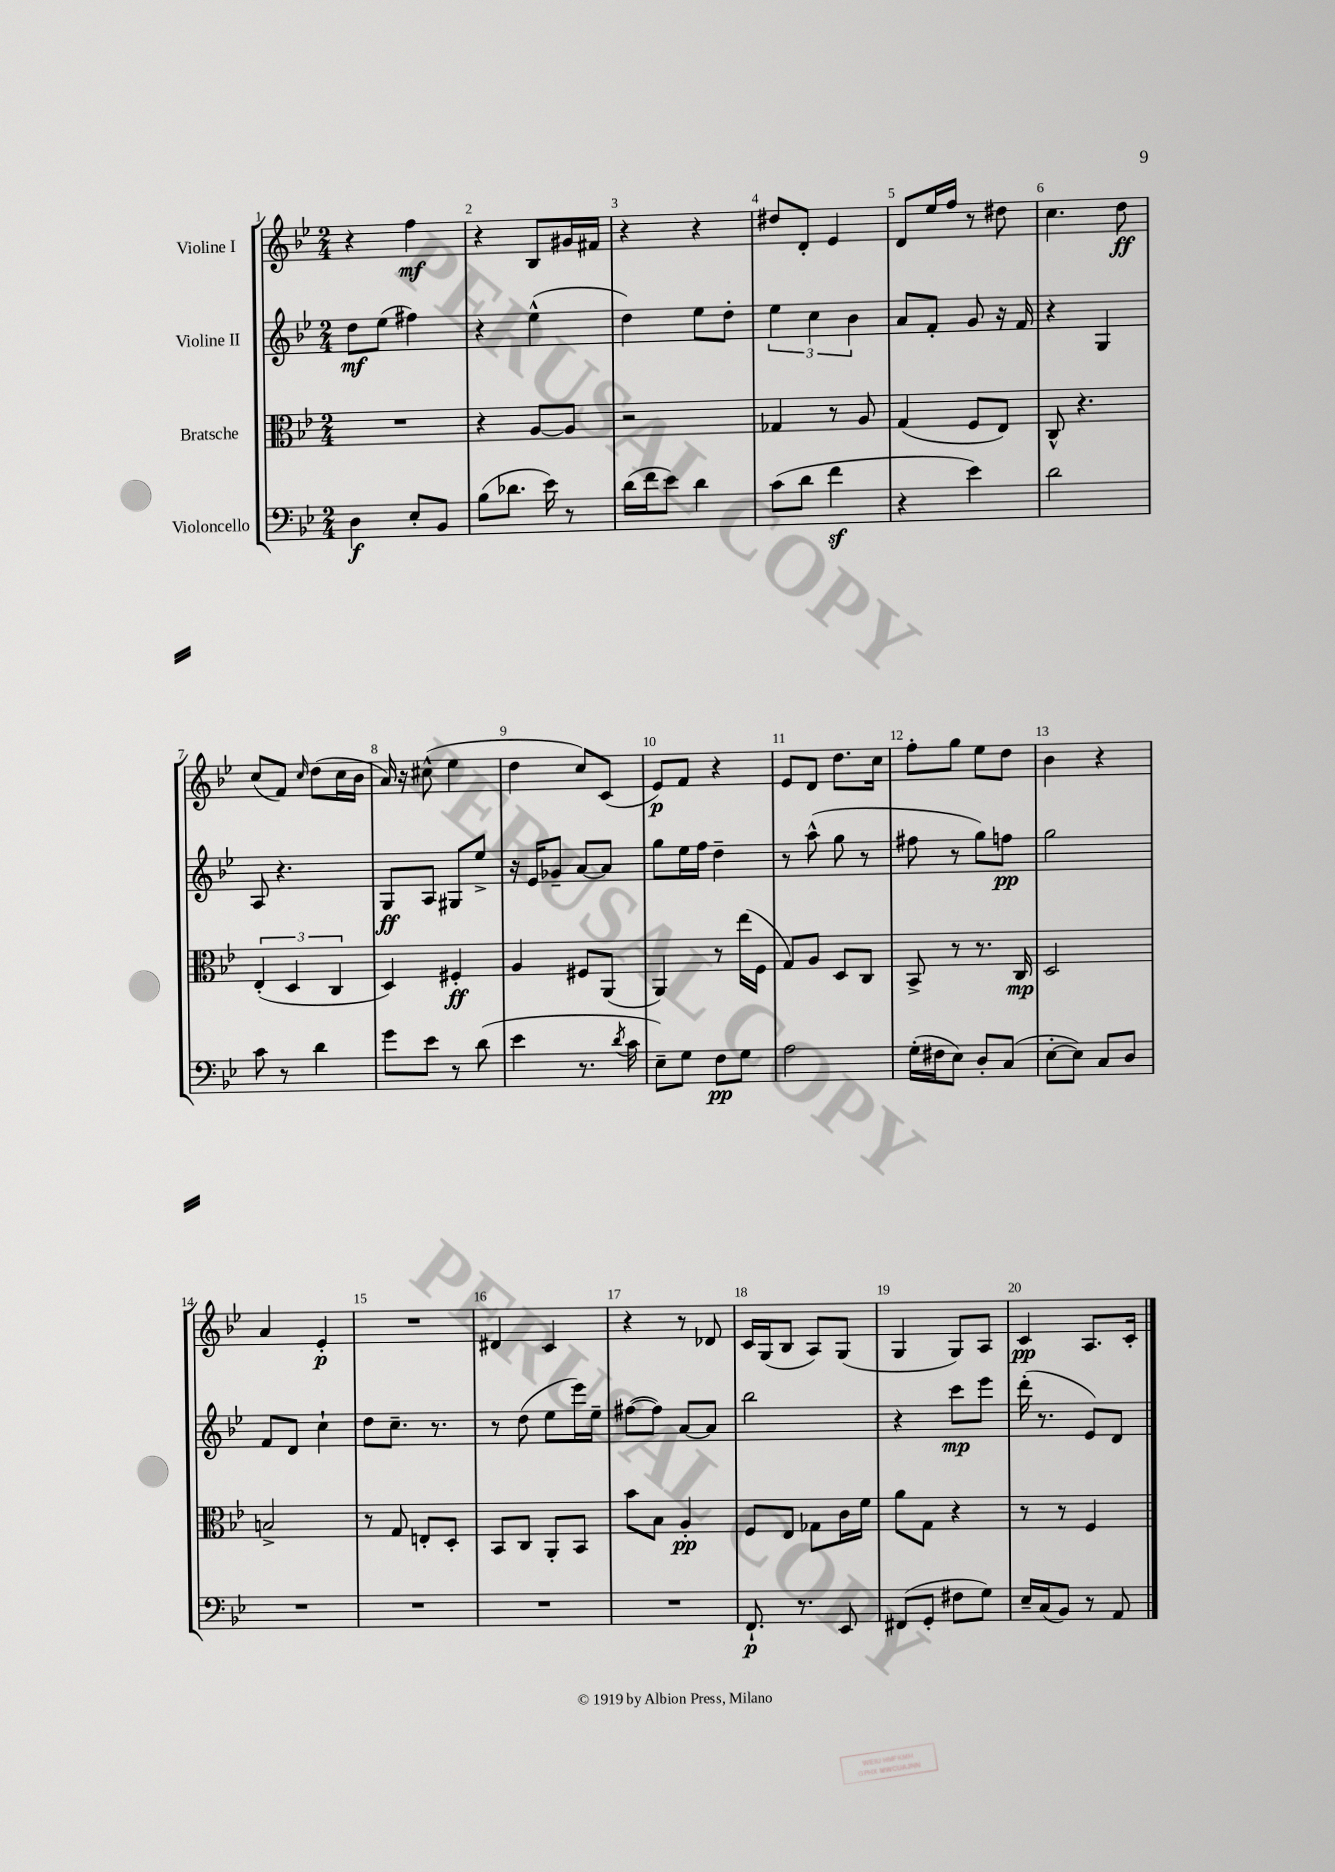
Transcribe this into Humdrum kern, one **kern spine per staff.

**kern	**dynam	**kern	**dynam	**kern	**dynam	**kern	**dynam
*part4	*part4	*part3	*part3	*part2	*part2	*part1	*part1
*staff4	*staff4	*staff3	*staff3	*staff2	*staff2	*staff1	*staff1
*I"Violoncello	*	*I"Bratsche	*	*I"Violine II	*	*I"Violine I	*
*clefF4	*	*clefC3	*	*clefG2	*	*clefG2	*
*k[b-e-]	*	*k[b-e-]	*	*k[b-e-]	*	*k[b-e-]	*
*M2/4	*	*M2/4	*	*M2/4	*	*M2/4	*
=1	=1	=1	=1	=1	=1	=1	=1
4D\	f	2r	.	8dd\L	mf	4r	.
.	.	.	.	(8ee-\J	.	.	.
8E-'/L	.	.	.	4ff#X\)	.	4ff\	mf
8BB-/J	.	.	.	.	.	.	.
=2	=2	=2	=2	=2	=2	=2	=2
(8B-\L	.	4r	.	4r	.	4r	.
8.d-X\J	.	.	.	.	.	.	.
.	.	[8A/L	.	(4ee-^^\	.	8B-/L	.
16e-\)	.	.	.	.	.	.	.
8r	.	8A/J]	.	.	.	16g#X/L	.
.	.	.	.	.	.	16f#X/JJ	.
=3	=3	=3	=3	=3	=3	=3	=3
(16d\LL	.	2r	.	4dd\)	.	4r	.
16f\J	.	.	.	.	.	.	.
8e-\J)	.	.	.	.	.	.	.
4d\	.	.	.	8ee-\L	.	4r	.
.	.	.	.	8dd'\J	.	.	.
=4	=4	=4	=4	=4	=4	=4	=4
(8c\L	.	4G-X/	.	6ee-\	.	8dd#X/L	.
8d\J	.	.	.	.	.	8d'/J	.
.	.	.	.	6cc\	.	.	.
4fz\	.	8r	.	.	.	4e-/	.
.	.	.	.	6b-\	.	.	.
.	.	8A/	.	.	.	.	.
=5	=5	=5	=5	=5	=5	=5	=5
4r	.	(4G/	.	8a/L	.	8d/L	.
.	.	.	.	8f'/J	.	16ee-/L	.
.	.	.	.	.	.	16ff/JJ	.
4e-\)	.	8F/L	.	8g/	.	8r	.
.	.	8E-/J)	.	16r	.	8dd#X\	.
.	.	.	.	16f/	.	.	.
=6	=6	=6	=6	=6	=6	=6	=6
2d\	.	8C^^/	.	4r	.	4.cc\	.
.	.	4.r	.	.	.	.	.
.	.	.	.	4G/	.	.	.
.	.	.	.	.	.	8dd\	ff
!!LO:LB:g=z
=7	=7	=7	=7	=7	=7	=7	=7
8c\	.	(6E-'/	.	8A/	.	(8cc/L	.
8r	.	.	.	4.r	.	8f/J)	.
.	.	6D/	.	.	.	.	.
.	.	.	.	.	.	16qqcc/	.
4d\	.	.	.	.	.	(8dd\L	.
.	.	6C/	.	.	.	.	.
.	.	.	.	.	.	16cc\L	.
.	.	.	.	.	.	16b-\JJ	.
=8	=8	=8	=8	=8	=8	=8	=8
8g\L	.	4D/)	.	8G/L	ff	16a/)	.
.	.	.	.	.	.	16r	.
8e-\J	.	.	.	8A/J	.	(8cc#X^^\	.
8r	.	4F#X'/	ff	8G#X/L	.	4ee-\	.
(8d\	.	.	.	8ee-^/J	.	.	.
=9	=9	=9	=9	=9	=9	=9	=9
4e-\	.	4A/	.	16r	.	4dd\	.
.	.	.	.	16e-/KL	.	.	.
.	.	.	.	8g-X~/J	.	.	.
8.r	.	8F#X/L	.	[8a/L	.	8cc/L)	.
.	.	(8AA/J	.	8a/J]	.	(8c/J	.
8qd/	.	.	.	.	.	.	.
16c\	.	.	.	.	.	.	.
=10	=10	=10	=10	=10	=10	=10	=10
8E-~\L)	.	4AA/)	.	8gg\L	.	8e-/L)	p
8G\J	.	.	.	16ee-\L	.	8f/J	.
.	.	.	.	16ff\JJ	.	.	.
8F\L	pp	8r	.	4dd~\	.	4r	.
8G\J	.	(16ee-\LL	.	.	.	.	.
.	.	16F\JJ	.	.	.	.	.
=11	=11	=11	=11	=11	=11	=11	=11
2A\	.	8G/L)	.	8r	.	8e-/L	.
.	.	8A/J	.	(8aa^^\	.	8d/J	.
.	.	8D/L	.	8gg\	.	8.dd\L	.
.	.	8C/J	.	8r	.	.	.
.	.	.	.	.	.	16cc\Jk	.
=12	=12	=12	=12	=12	=12	=12	=12
(16G'\LL	.	8BB-^/	.	8ff#X\	.	8ff'\L	.
16F#X\J	.	.	.	.	.	.	.
8E-\J)	.	8r	.	8r	.	8gg\J	.
8D'/L	.	8.r	.	8gg\L)	.	8ee-\L	.
(8C/J	.	.	.	8ffn\J	pp	8dd\J	.
.	.	16C/	mp	.	.	.	.
=13	=13	=13	=13	=13	=13	=13	=13
[8E-'\L	.	2D/	.	2gg\	.	4b-\	.
8E-\J])	.	.	.	.	.	.	.
8C/L	.	.	.	.	.	4r	.
8D/J	.	.	.	.	.	.	.
!!LO:LB:g=z
=14	=14	=14	=14	=14	=14	=14	=14
2r	.	2Bn^/	.	8f/L	.	4a/	.
.	.	.	.	8d/J	.	.	.
.	.	.	.	4cc`\	.	4e-'/	p
=15	=15	=15	=15	=15	=15	=15	=15
2r	.	8r	.	8dd\L	.	2r	.
.	.	8G/	.	8.cc~\J	.	.	.
.	.	8En'/L	.	.	.	.	.
.	.	.	.	8.r	.	.	.
.	.	8D'/J	.	.	.	.	.
=16	=16	=16	=16	=16	=16	=16	=16
2r	.	8BB-/L	.	8r	.	4d#X/	.
.	.	8C/J	.	(8dd\	.	.	.
.	.	8AA'/L	.	8ee-\L	.	4c/	.
.	.	8BB-/J	.	16eee-\L)	.	.	.
.	.	.	.	16ee-~\JJ	.	.	.
=17	=17	=17	=17	=17	=17	=17	=17
2r	.	8b-\L	.	([8ff#X\L	.	4r	.
.	.	8B-\J	.	8ff#\J])	.	.	.
.	.	4A'/	pp	[8a/L	.	8r	.
.	.	.	.	8a/J]	.	8d-X/	.
=18	=18	=18	=18	=18	=18	=18	=18
8.FF`/	p	8F/L	.	2bb-\	.	16c/LL	.
.	.	.	.	.	.	(16G/J	.
.	.	8E-/J	.	.	.	8B-/J	.
8.r	.	.	.	.	.	.	.
.	.	8G-X\L	.	.	.	8A/L)	.
8EE-/	.	16c\L	.	.	.	(8G/J	.
.	.	16f\JJ	.	.	.	.	.
=19	=19	=19	=19	=19	=19	=19	=19
(8FF#X/L	.	8a\L	.	4r	.	4G/	.
8GG'/J	.	8G\J	.	.	.	.	.
8F#X\L	.	4r	.	8ccc\L	mp	8G/L)	.
8G\J)	.	.	.	8eee-\J	.	8A/J	.
=20	=20	=20	=20	=20	=20	=20	=20
16E-~/LL	.	8r	.	(16ddd'\	.	4c/	pp
(16C/J	.	.	.	8.r	.	.	.
8BB-/J)	.	8r	.	.	.	.	.
8r	.	4F/	.	8e-/L)	.	8.A/L	.
8AA/	.	.	.	8d/J	.	.	.
.	.	.	.	.	.	16c'/Jk	.
==	==	==	==	==	==	==	==
*-	*-	*-	*-	*-	*-	*-	*-
